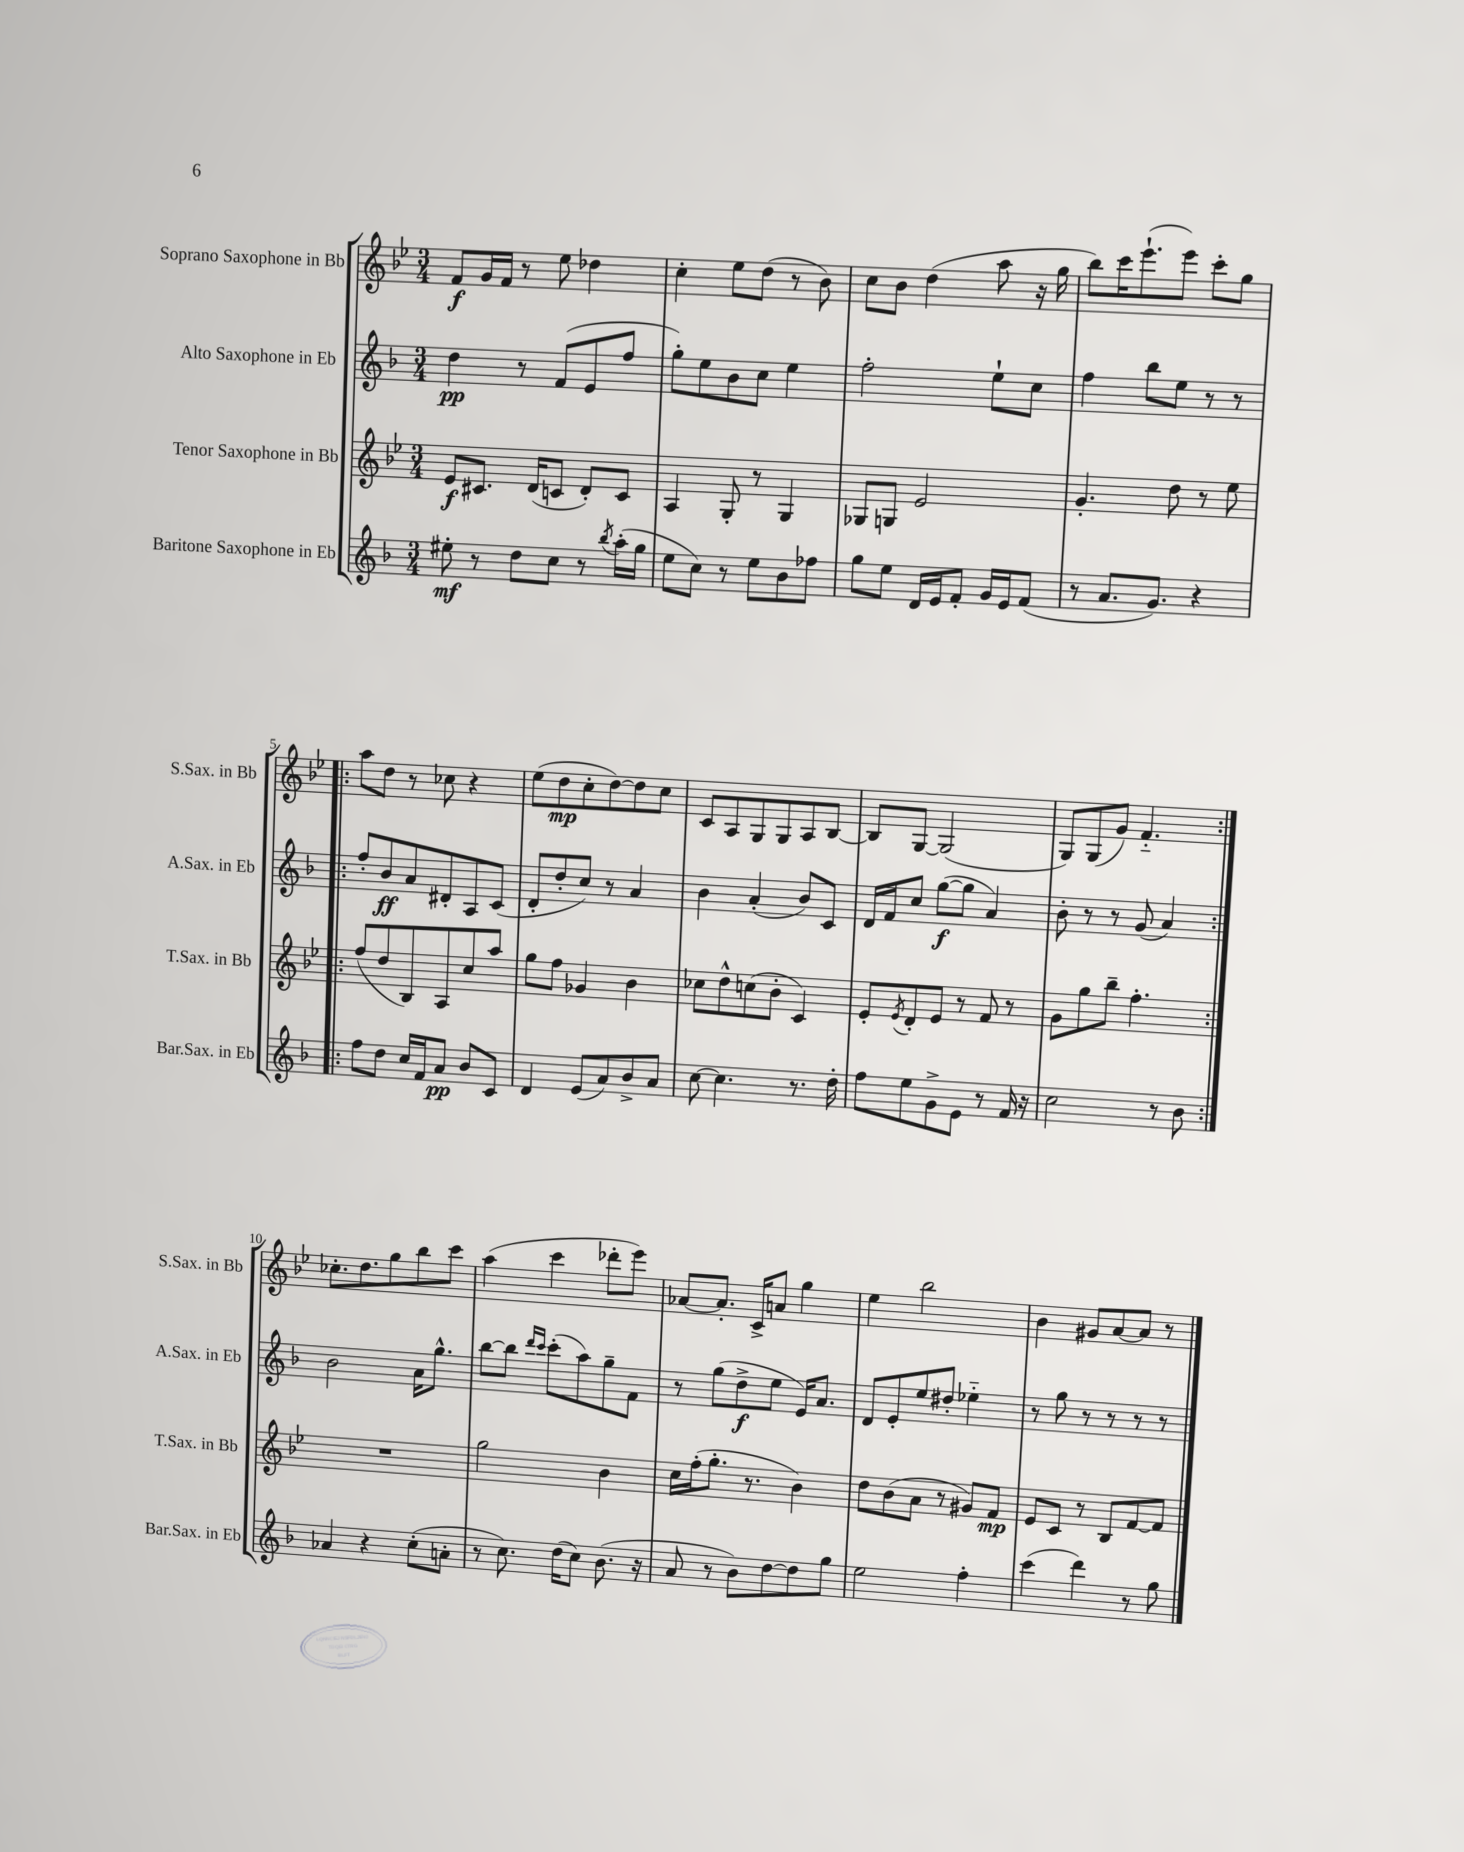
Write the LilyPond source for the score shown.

<<
\new StaffGroup <<
\new Staff = "s0" \with { instrumentName = "Soprano Saxophone in Bb" shortInstrumentName = "S.Sax. in Bb" } {
    \clef treble \key bes \major \numericTimeSignature \time 3/4
    f'8\f g'16 f'16 r8 ees''8 des''4 |
    c''4-. ees''8 d''8( r8 bes'8) |
    c''8 bes'8 d''4( a''8 r16 g''16 |
    bes''8) c'''16 ees'''8.-!( ees'''8) c'''8-. g''8 |
    \repeat volta 2 { a''8 d''8 r8 ces''8 r4 |
    ees''8( d''8\mp c''8-. d''8~) d''8 c''8 |
    c'8 a8 g8 g8 a8 bes8~ |
    bes8 g8~ g2( |
    g8) g8( g'8) f'4.-_ | }
    ces''8.-. d''8. g''8 bes''8 c'''8 |
    a''4( c'''4 des'''8-. ees'''8) |
    aes'8~ aes'8.-. c'16-> a'8 g''4 |
    ees''4 bes''2 |
    bes'4 gis'8 a'8~ a'8 r8 \bar "|." |
}
\new Staff = "s1" \with { instrumentName = "Alto Saxophone in Eb" shortInstrumentName = "A.Sax. in Eb" } {
    \clef treble \key f \major \numericTimeSignature \time 3/4
    d''4\pp r8 f'8( e'8 f''8 |
    g''8-.) e''8 bes'8 c''8 e''4 |
    f''2-. e''8-! c''8 |
    f''4 bes''8 e''8 r8 r8 |
    \repeat volta 2 { f''8-. bes'8\ff a'8 dis'8-. a8 c'8( |
    d'8-. d''8-. c''8) r8 a'4 |
    bes'4 a'4-.( bes'8) c'8 |
    d'16 f'16 c''8 g''8~\f( g''8 a'4) |
    bes'8-. r8 r8 g'8( a'4) | }
    bes'2 a'16 g''8.-^ |
    bes''8~ bes''8 \grace { d'''16 c'''16 } c'''8-.( a''8) g''8-- f'8 |
    r8 g''8( d''8->\f e''8 e'16) a'8. |
    d'8 e'8-. e''8 dis''8-. ees''4-_ |
    r8 g''8 r8 r8 r8 r8 \bar "|." |
}
\new Staff = "s2" \with { instrumentName = "Tenor Saxophone in Bb" shortInstrumentName = "T.Sax. in Bb" } {
    \clef treble \key bes \major \numericTimeSignature \time 3/4
    ees'8\f cis'8. d'16( c'8 d'8-.) c'8 |
    a4 g8-. r8 g4 |
    ges8 g8 ees'2 |
    g'4.-. d''8 r8 ees''8 |
    \repeat volta 2 { f''8( d''8 bes8) a8 c''8 a''8 |
    g''8 f''8 ges'4 bes'4 |
    ces''8 d''8-^ c''8( bes'8-. c'4) |
    ees'8-. \acciaccatura { ees'8 } d'8-. ees'8 r8 f'8 r8 |
    g'8 g''8 bes''8-- f''4.-. | }
    R2. |
    g''2 bes'4 |
    c''16 f''16-.( g''8.-. r8. bes'4) |
    d''8 bes'8( a'8 r8 gis'8) f'8\mp |
    ees'8 c'8 r8 bes8 f'8~ f'8 \bar "|." |
}
\new Staff = "s3" \with { instrumentName = "Baritone Saxophone in Eb" shortInstrumentName = "Bar.Sax. in Eb" } {
    \clef treble \key f \major \numericTimeSignature \time 3/4
    eis''8-.\mf r8 d''8 c''8 r8 \acciaccatura { bes''8 } a''16-.( g''16 |
    e''8 c''8) r8 e''8 bes'8 fes''8 |
    g''8 e''8 d'16 e'16 f'8-. g'16 e'16 f'8( |
    r8 a'8. g'8.) r4 |
    \repeat volta 2 { f''8 d''8 c''16 f'16 a'8\pp bes'8 c'8 |
    d'4 e'8( a'8) bes'8-> a'8 |
    c''8~ c''4. r8. d''16-. |
    f''8 e''8 g'8-> e'8 r8 f'16 r16 |
    c''2 r8 bes'8 | }
    aes'4 r4 c''8-.( a'8-. |
    r8 c''8.) d''16( c''8) bes'8.( r16 |
    a'8 r8 bes'8) d''8~ d''8 g''8 |
    e''2 f''4-. |
    c'''4( d'''4) r8 g''8 \bar "|." |
}
>>
>>
